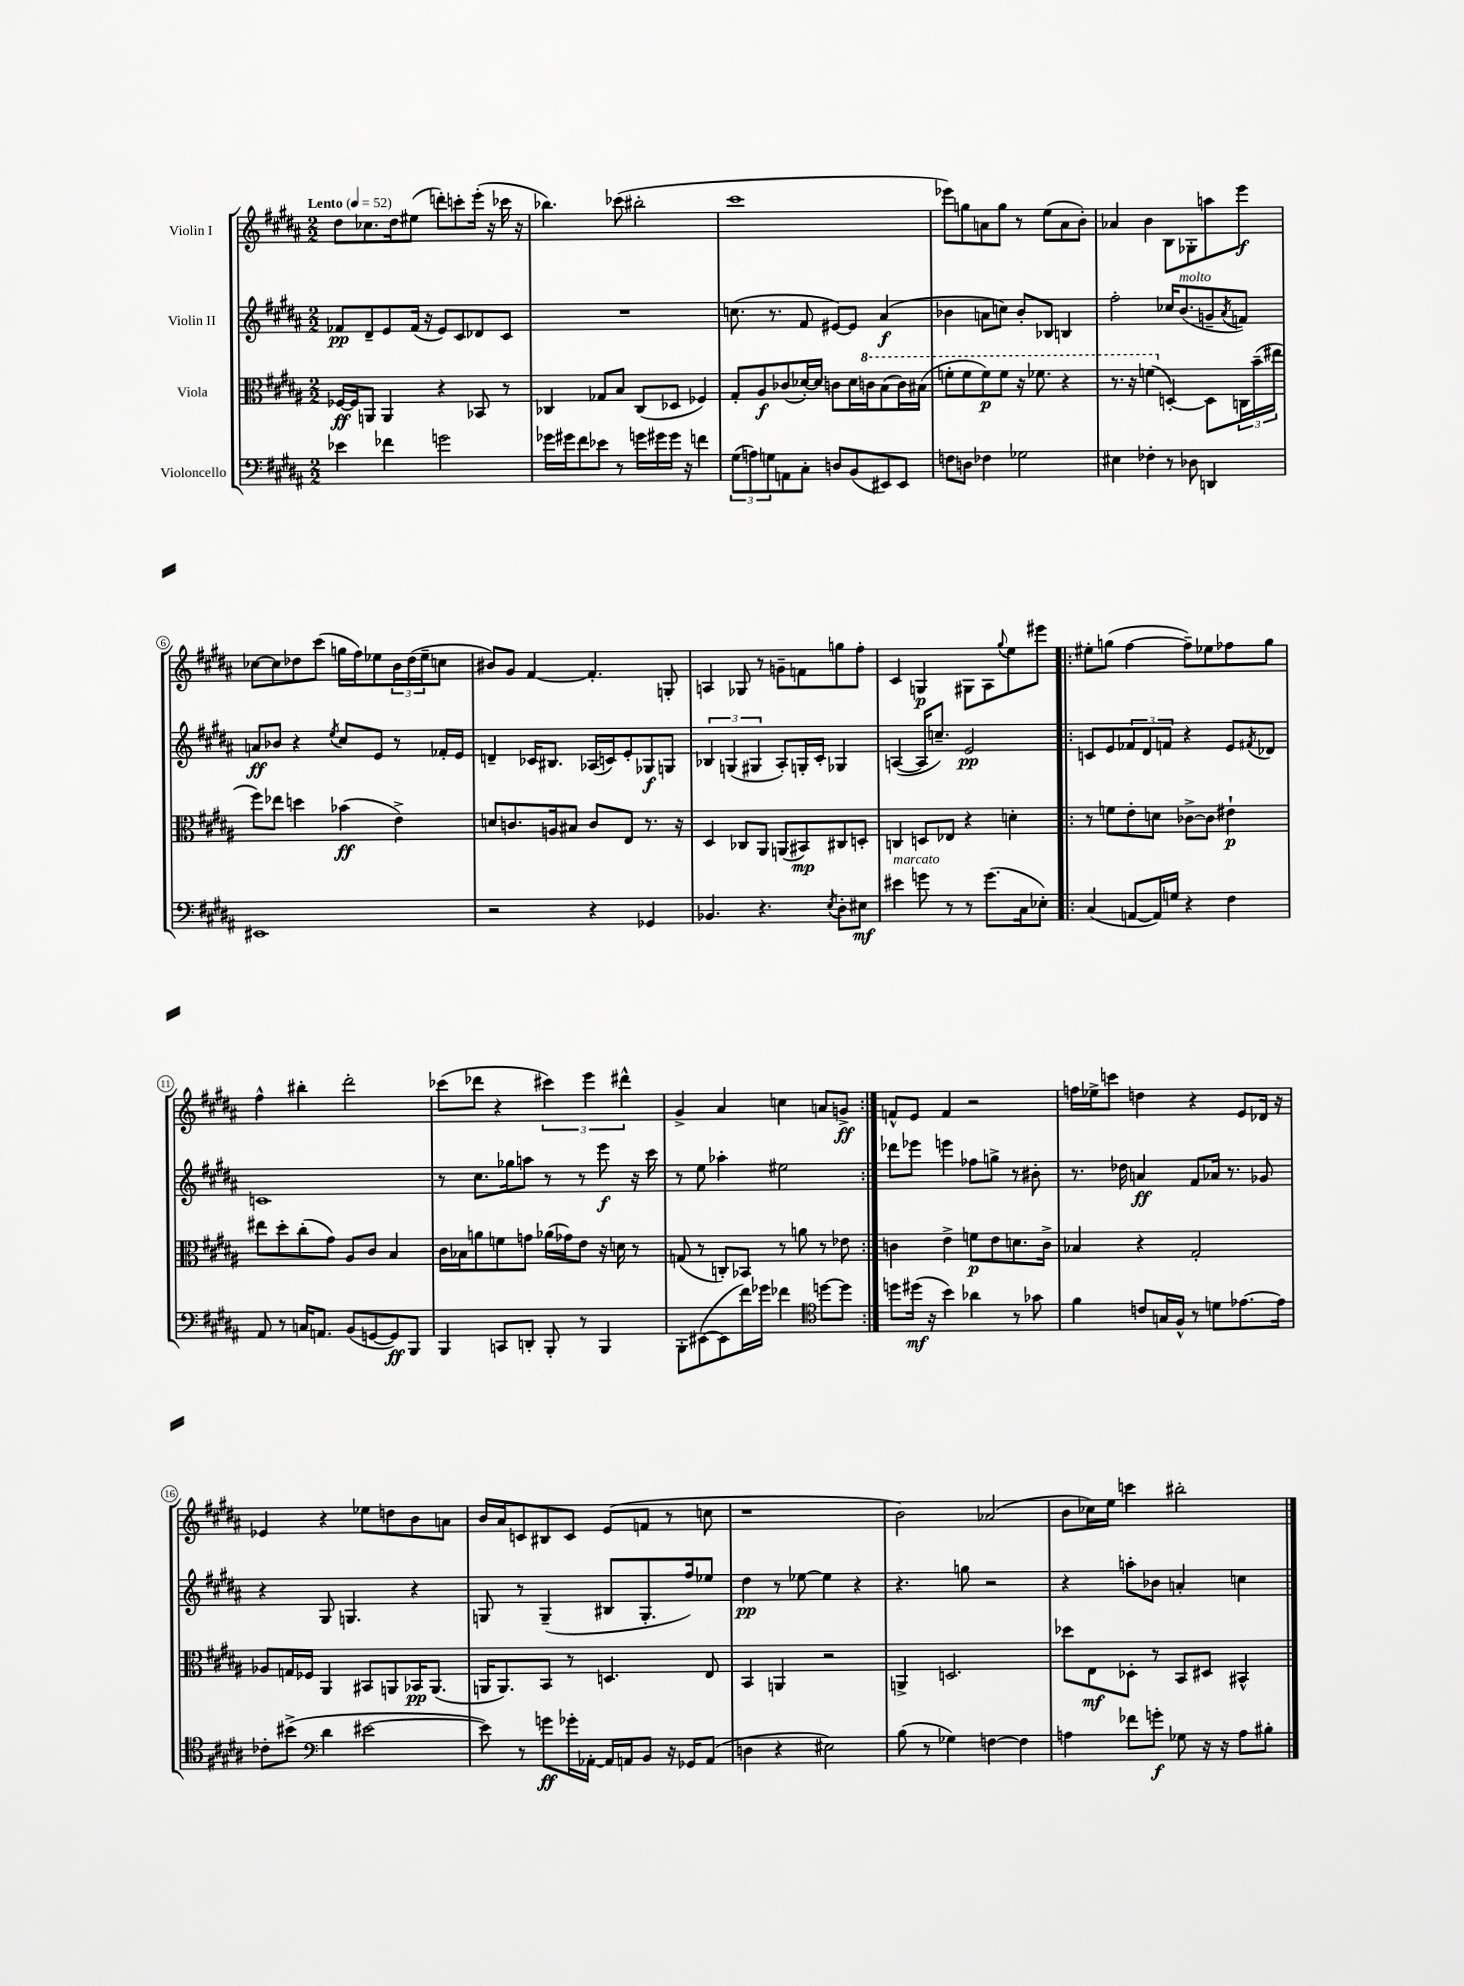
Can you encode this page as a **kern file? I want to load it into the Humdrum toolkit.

**kern	**dynam	**kern	**dynam	**kern	**dynam	**kern	**dynam
*part4	*part4	*part3	*part3	*part2	*part2	*part1	*part1
*staff4	*staff4	*staff3	*staff3	*staff2	*staff2	*staff1	*staff1
*I"Violoncello	*	*I"Viola	*	*I"Violin II	*	*I"Violin I	*
*clefF4	*	*clefC3	*	*clefG2	*	*clefG2	*
*k[f#c#g#d#a#]	*	*k[f#c#g#d#a#]	*	*k[f#c#g#d#a#]	*	*k[f#c#g#d#a#]	*
*M2/2	*	*M2/2	*	*M2/2	*	*M2/2	*
*MM52	*	*MM52	*	*MM52	*	*MM52	*
=1	=1	=1	=1	=1	=1	=1	=1
!	!	!	!	!	!	!LO:TX:a:B:t=Lento	!
4e-X\	.	[16F-X/LL	ff	8f-X/L	pp	8dd#\L	.
.	.	16F-/J]	.	.	.	.	.
.	.	8AAn/J	.	8d#~/	.	8.cc-X\	.
4f-X\	.	4AA/	.	8e/	.	.	.
.	.	.	.	.	.	16dd#\k	.
.	.	.	.	(16f-/Jk	.	(8ee#X\J	.
.	.	.	.	16r	.	.	.
2gn\	.	4r	.	8e/L)	.	8dddn'\L)	.
.	.	.	.	8c#/	.	8cccn'\	.
.	.	8BB-X/	.	8d-X/	.	(16eee'\Jk	.
.	.	.	.	.	.	16r	.
.	.	8r	.	8c#/J	.	16ccc-X\	.
.	.	.	.	.	.	16r	.
=2	=2	=2	=2	=2	=2	=2	=2
16g-X\LL	.	4C-X/	.	1r	.	4.bb-X\)	.
16g#X\J	.	.	.	.	.	.	.
8f#\	.	.	.	.	.	.	.
8e-X\J	.	8G-X/L	.	.	.	.	.
8r	.	8B/J	.	.	.	(8ccc-X\	.
16gn\LL	.	(8C-/L	.	.	.	2bb#X'\	.
16g#X\	.	.	.	.	.	.	.
16g#\JJ	.	8D-X/J	.	.	.	.	.
16r	.	.	.	.	.	.	.
4fn\	.	4F-X/)	.	.	.	.	.
=3	=3	=3	=3	=3	=3	=3	=3
(12G#\L	.	8G#'/L	.	(8.ccn\	.	1ccc#	.
12An\)	.	.	.	.	.	.	.
.	.	8A#/	f	.	.	.	.
12Gn\	.	.	.	.	.	.	.
.	.	.	.	8.r	.	.	.
8AAn\	.	(8c-X/	.	.	.	.	.
8C#'\J	.	[16d-X'/L)	.	8f#/	.	.	.
.	.	16d-/JJ]	.	.	.	.	.
8Dn/L	.	8cn\L	.	[8e#X/L)	.	.	.
(8BB/	.	16d-\L	.	8e#/J]	.	.	.
*	*	*8va	*	*	*	*	*
.	.	16ccn\J	.	.	.	.	.
8EE#X/)	.	(8b\	.	(4a#/	f	.	.
8EE#/J	.	16cc\L)	.	.	.	.	.
.	.	(16b#X\JJ	.	.	.	.	.
=4	=4	=4	=4	=4	=4	=4	=4
8Fn\L	.	8ffn'\L	.	4b-X\	.	8eee-X\L)	.
8Dn\J	.	8ff\	.	.	.	8ggn\	.
4F-X\	.	8ff\)	p	8an\L	.	8an\	.
.	.	8ff\J	.	8ccn\J)	.	8gg\J	.
2G-X\	.	16r	.	8b-'/L	.	8r	.
.	.	8.ff-X\	.	.	.	.	.
.	.	.	.	8B-X/J	.	(8ee\L	.
.	.	4r	.	4Bn/	.	8a\	.
.	.	.	.	.	.	8b'\J)	.
=5	=5	=5	=5	=5	=5	=5	=5
4E#X\	.	8.r	.	2ff#'\	.	4a-X/	.
.	.	16r	.	.	.	.	.
4F-X'\	.	(4ffn\	.	.	.	4b\	.
*	*	*X8va	*	*	*	*	*
8r	.	[4Dn'/)	.	16cc-X/KL	.	8B\L	.
!	!	!	!	!LO:TX:a:i:t=molto	!	!	!
.	.	.	.	(8.b/	.	.	.
8D-X\	.	.	.	.	.	8G-X'\	.
4DDn/	.	8D\L]	.	8gn~/	.	8aan\	.
.	.	.	.	8qa#/	.	.	.
.	.	24Cn\L	.	8fn/J)	.	8eee\J	f
.	.	(24b~\	.	.	.	.	.
.	.	24ee#X\JJ	.	.	.	.	.
!!LO:LB:g=z
=6	=6	=6	=6	=6	=6	=6	=6
1EE#X	.	8ff#\L)	.	8an/L	ff	[8cc-X\L	.
.	.	8ee-X\J	.	8b-X/J	.	8cc-\]	.
.	.	4ddn\	.	4r	.	8dd-X\	.
.	.	.	.	.	.	(8ccc#\J	.
.	.	.	.	8qee/	.	.	.
.	.	(4b-X\	ff	8cc#/L	.	16ggn\LL	.
.	.	.	.	.	.	16ff#\J)	.
.	.	.	.	8e/J	.	8ee-X\	.
.	.	4e^\)	.	8r	.	24b\L	.
.	.	.	.	.	.	(24dd-\	.
.	.	.	.	.	.	24ee-~\J	.
.	.	.	.	16f-X'/LL	.	8ccn\J	.
.	.	.	.	16e/JJ	.	.	.
=7	=7	=7	=7	=7	=7	=7	=7
2r	.	8dn/L	.	4dn~/	.	8b#X/L)	.
.	.	8.cn/	.	.	.	8g#/J	.
.	.	.	.	16c-X/KL	.	[4f#/	.
.	.	16An/k	.	8.B#X/J	.	.	.
.	.	8B#X/J	.	.	.	.	.
4r	.	8c/L	.	(16A-X/LL	.	4.f#'/]	.
.	.	.	.	16cn/J)	.	.	.
.	.	8E/J	.	8e'/	.	.	.
4GG-X/	.	8.r	.	8G-X/	f	.	.
.	.	.	.	8Gn/J	.	8Gn'/	.
.	.	16r	.	.	.	.	.
=8	=8	=8	=8	=8	=8	=8	=8
4.BB-X/	.	4D#/	.	6B-X/	.	4An/	.
.	.	.	.	(6Gn/	.	.	.
.	.	8C-X/L	.	.	.	8G-X/	.
.	.	.	.	6G#X/	.	.	.
4.r	.	8AA#/J	.	.	.	8r	.
.	.	(8AAn/L	.	8A#'/L)	.	8gn~\L	.
.	.	8BB#X/)	mp	16Gn'/L	.	8fn\	.
.	.	.	.	16c#'/JJ	.	.	.
8qE/	.	.	.	.	.	.	.
8D#'\L	.	8C#X/	.	4G-X/	.	8ggn\	.
8E#X\J	mf	8Dn'/J	.	.	.	8ff#'\J	.
=9	=9	=9	=9	=9	=9	=9	=9
!LO:TX:a:i:t=marcato	!	!	!	!	!	!	!
4e#X\	.	4Cn/	.	([4An/	.	4c#/	.
8gn\	.	8Dn/L	.	16A/KL]	.	4Gn/	p
.	.	.	.	8.ccn~/J)	.	.	.
8r	.	8E-X/J	.	.	.	.	.
8r	.	4r	.	2e/	pp	8G#X\L	.
(8.g\L	.	.	.	.	.	8A#\	.
.	.	.	.	.	.	8qqgg#/	.
.	.	4dn'\	.	.	.	8ee\	.
16C#\k	.	.	.	.	.	.	.
8E-X'\J)	.	.	.	.	.	8eee#X\J	.
=10!|:	=10!|:	=10!|:	=10!|:	=10!|:	=10!|:	=10!|:	=10!|:
(4C#/	.	8r	.	8cn/L	.	8ee#X'\L	.
.	.	8fn\L	.	8e/	.	(8ggn\J	.
[8AAn/L	.	8e'\	.	12f-X/	.	[4ff#\	.
.	.	.	.	12d#/	.	.	.
16AA/L])	.	8dn\J	.	.	.	.	.
.	.	.	.	12fn/J	.	.	.
16Gn/JJ	.	.	.	.	.	.	.
4r	.	[8c-X^\L	.	4r	.	8ff#~\L])	.
.	.	8c-\J]	.	.	.	8ee-X\	.
4F#\	.	4e#X`\	p	8e/L	.	8ff-X\	.
.	.	.	.	8qf#X/	.	.	.
.	.	.	.	8d-X/J	.	8gg\J	.
!!LO:LB:g=z
=11	=11	=11	=11	=11	=11	=11	=11
8AA#/	.	8ee#X\L	.	1cn	.	4ff#^^\	.
8r	.	8dd#'\	.	.	.	.	.
16Cn/KL	.	(8cc#'\	.	.	.	4bb#X'\	.
8.AAn/J	.	.	.	.	.	.	.
.	.	8g#\J)	.	.	.	.	.
(8BB/L	.	8A#/L	.	.	.	2ddd#'\	.
[8GGn/	.	8c#/J	.	.	.	.	.
8GG/])	ff	4B/	.	.	.	.	.
8BBB/J	.	.	.	.	.	.	.
=12	=12	=12	=12	=12	=12	=12	=12
4BBB/	.	16c#\LL	.	8r	.	(8ccc-X\L	.
.	.	16B-X\J	.	.	.	.	.
.	.	8an\	.	8.cc#\L	.	8ddd-X\J	.
8CCn/L	.	8fn\	.	.	.	4r	.
.	.	.	.	16gg-X\k	.	.	.
8DDn'/J	.	8gn\J	.	8aan\J	.	.	.
8BBB'/	.	(16a-X\LL	.	8r	.	6ccc#X\)	.
.	.	16g-X\J)	.	.	.	.	.
8r	.	8e\J	.	8r	.	.	.
.	.	.	.	.	.	6eee\	.
4BBB/	.	16r	.	8eee\	f	.	.
.	.	16dn\	.	.	.	.	.
.	.	.	.	.	.	6ddd#X^^\	.
.	.	8r	.	16r	.	.	.
.	.	.	.	16ccc#\	.	.	.
=13	=13	=13	=13	=13	=13	=13	=13
8BBB'\L	.	(8Gn/	.	8r	.	4g#^/	.
([8EE#X\	.	8r	.	8ee\	.	.	.
8EE#\]	.	8Cn'/L)	.	4aa-X'\	.	4a#/	.
16f#\L)	.	8BB-X/J	.	.	.	.	.
16g-X\JJ	.	.	.	.	.	.	.
4f-X\	.	8r	.	2ee#X\	.	4ccn\	.
.	.	8an\	.	.	.	.	.
*clefC4	*	*	*	*	*	*	*
[8ddn\L	.	8r	.	.	.	8an/L	.
8dd\J]	.	8e-X\	.	.	.	8gn^/J	ff
=14:|!	=14:|!	=14:|!	=14:|!	=14:|!	=14:|!	=14:|!	=14:|!
8ddn\L	.	4cn\	.	8ddd-X\L	.	8fn^^/L	.
(16dd#X\Jk	mf	.	.	8eee-X\J	.	8e/J	.
16r	.	.	.	.	.	.	.
4b\)	.	4e^\	.	4eeen\	.	4f/	.
4a-X\	.	8fn\L	p	8ff-X\L	.	2r	.
.	.	8e\	.	8ggn^\J	.	.	.
8r	.	8.dn\	.	8r	.	.	.
8g-X\	.	.	.	8b#X'\	.	.	.
.	.	16c^\Jk	.	.	.	.	.
=15	=15	=15	=15	=15	=15	=15	=15
4f#\	.	4B-X/	.	8.r	.	16ffn\LL	.
.	.	.	.	.	.	16ee-X^\J	.
.	.	.	.	.	.	8cccn\J	.
.	.	.	.	16dd-X\	.	.	.
8cn/L	.	4r	.	4an/	ff	4ddn\	.
16Gn/L	.	.	.	.	.	.	.
16F#^^/JJ	.	.	.	.	.	.	.
8r	.	2G#'/	.	8f#/L	.	4r	.
8dn\L	.	.	.	16a-X/Jk	.	.	.
.	.	.	.	8.r	.	.	.
[8.e-X\	.	.	.	.	.	8e/L	.
.	.	.	.	8g-X/	.	16d-X/Jk	.
16e-\Jk]	.	.	.	.	.	16r	.
!!LO:LB:g=z
=16	=16	=16	=16	=16	=16	=16	=16
8c-X'\L	.	8A-X/L	.	4r	.	4e-X/	.
(8b#X^\J	.	16Gn/L	.	.	.	.	.
.	.	16F-X/JJ	.	.	.	.	.
*clefF4	*	*	*	*	*	*	*
4d#\	.	4AA#/	.	8G#/	.	4r	.
.	.	.	.	4.Gn/	.	.	.
[2e#X\	.	8BB#X/L	.	.	.	8ee-X\L	.
.	.	8AAn/	.	.	.	8ddn\	.
.	.	16BB-X/K	pp	4r	.	8b\	.
.	.	(8.AA/J	.	.	.	.	.
.	.	.	.	.	.	8an\J	.
=17	=17	=17	=17	=17	=17	=17	=17
8e#\])	.	16AAn/KL	.	8Gn/	.	16b/LL	.
.	.	8.AA/)	.	.	.	16a#/J	.
8r	.	.	.	8r	.	8cn/	.
8gn\L	ff	8BB/J	.	(4G~/	.	8B#X/	.
16g-X'\L	.	8r	.	.	.	8c/J	.
[16AA-X'\JJ	.	.	.	.	.	.	.
16AA-/LL]	.	4.Dn/	.	8B#X/L	.	(8e/L	.
16AAn/J	.	.	.	.	.	.	.
8BB/J	.	.	.	8.G'/	.	8fn/J	.
16r	.	.	.	.	.	8r	.
16GG-X/KL	.	.	.	16ff#/k)	.	.	.
(8AA/J	.	8E/	.	8ee-X/J	.	8ccn\	.
=18	=18	=18	=18	=18	=18	=18	=18
4Dn\	.	4BB/	.	4dd#\	pp	1r	.
4r	.	4AAn/	.	8r	.	.	.
.	.	.	.	[8ee-X\	.	.	.
2E#X\)	.	2r	.	4ee-\]	.	.	.
.	.	.	.	4r	.	.	.
=19	=19	=19	=19	=19	=19	=19	=19
(8B\	.	4AAn^/	.	4.r	.	2b\)	.
8r	.	.	.	.	.	.	.
4G-X\)	.	2.Dn/	.	.	.	.	.
.	.	.	.	8ggn\	.	.	.
[4Fn\	.	.	.	2r	.	(2a-X/	.
4F\]	.	.	.	.	.	.	.
=20	=20	=20	=20	=20	=20	=20	=20
4An\	.	8dd-X\L	.	4r	.	8b\L	.
.	.	8E\	mf	.	.	16cc-X\L)	.
.	.	.	.	.	.	16ee\JJ	.
8f-X\L	.	8D-X'\J	.	8aan'\L	.	4cccn\	.
8gn'\J	f	8r	.	8b-X\J	.	.	.
8G-X\	.	8BB/L	.	4an'/	.	2bb#X'\	.
16r	.	8D#X/J	.	.	.	.	.
16r	.	.	.	.	.	.	.
8A\L	.	4BB#X^^/	.	4ccn\	.	.	.
8B#X'\J	.	.	.	.	.	.	.
==	==	==	==	==	==	==	==
*-	*-	*-	*-	*-	*-	*-	*-
